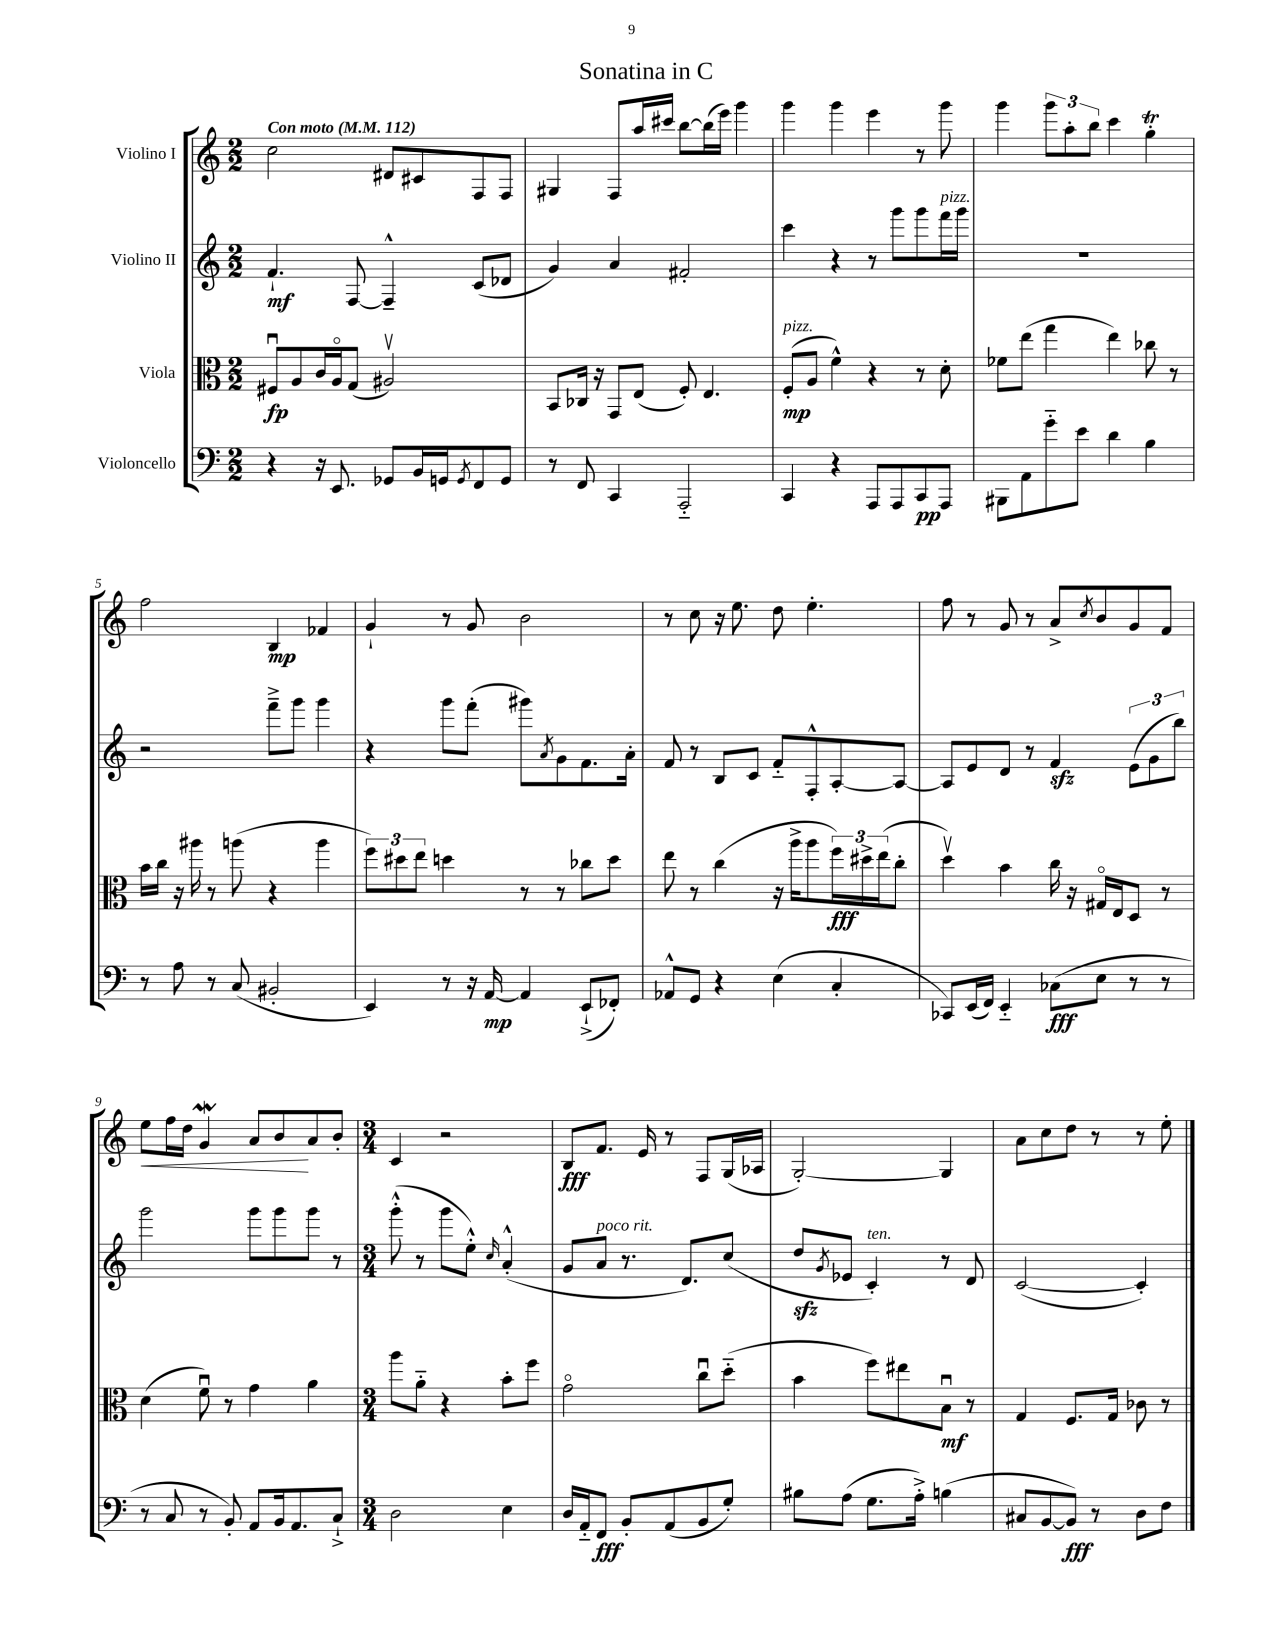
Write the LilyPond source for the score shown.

\header { title = "Sonatina in C" }
<<
\new StaffGroup <<
\new Staff = "s0" \with { instrumentName = "Violino I" } {
    \clef treble \key c \major \numericTimeSignature \time 2/2 \tempo "Con moto" 4 = 112
    c''2 dis'8 cis'8 f8 f8 |
    gis4 f8 a''16 cis'''16 b''8~ b''16( e'''16) g'''4 |
    g'''4 g'''4 e'''4 r8 g'''8 |
    g'''4 \tuplet 3/2 { g'''8 a''8-. b''8 } c'''4 g''4-.\trill |
    f''2 b4\mp fes'4 |
    g'4-! r8 g'8 b'2 |
    r8 c''8 r16 e''8. d''8 e''4.-. |
    f''8 r8 g'8 r8 a'8-> \acciaccatura { c''8 } b'8 g'8 f'8 |
    e''8\< f''16 d''16 g'4\mordent a'8 b'8\! a'8 b'8-. |
    \numericTimeSignature \time 3/4 c'4 r2 |
    b8\fff f'8. e'16 r8 f8 g16( aes16 |
    g2~-.) g4 |
    a'8 c''8 d''8 r8 r8 e''8-. \bar "|." |
}
\new Staff = "s1" \with { instrumentName = "Violino II" } {
    \clef treble \key c \major \numericTimeSignature \time 2/2
    f'4.-!\mf f8~ f4---^ c'8( des'8 |
    g'4) a'4 fis'2-. |
    c'''4 r4 r8 g'''8 g'''8 f'''16^\markup { \italic "pizz." } g'''16 |
    R1 |
    r2 f'''8---> g'''8 g'''4 |
    r4 g'''8 f'''8-.( gis'''8) \acciaccatura { a'8 } g'8 f'8. a'16-. |
    f'8 r8 b8 c'8 f'8-_ f8-.-^ a8~-. a8~ |
    a8 e'8 d'8 r8 f'4\sfz \tuplet 3/2 { e'8( g'8 b''8) } |
    g'''2 g'''8 g'''8 g'''8 r8 |
    \numericTimeSignature \time 3/4 g'''8-.-^( r8 g'''8 e''8-.-^) \grace { c''16 } a'4-.-^( |
    g'8 a'8^\markup { \italic "poco rit." } r8. d'8.) c''8( |
    d''8\sfz \acciaccatura { g'8 } ees'8 c'4-.^\markup { \italic "ten." }) r8 d'8 |
    c'2~( c'4-.) \bar "|." |
}
\new Staff = "s2" \with { instrumentName = "Viola" } {
    \clef alto \key c \major \numericTimeSignature \time 2/2
    fis8\downbow\fp a8 c'16 a16\flageolet g8( ais2\upbow) |
    b,8 ces16 r16 g,8 e8( f8-.) e4. |
    f8-.\mp^\markup { \italic "pizz." }( a8 f'4-^) r4 r8 d'8-. |
    fes'8 e''8( g''4 e''4) ces''8 r8 |
    b'16 c''16 r16 ais''16 r8 a''8( r4 a''4 |
    \tuplet 3/2 { f''8) dis''8 e''8 } d''4 r8 r8 ces''8 d''8 |
    e''8 r8 c''4( r16 a''16-> a''8 \tuplet 3/2 { f''16\fff) dis''16-> e''16( } c''8-. |
    d''4\upbow) b'4 c''16 r16 gis16\flageolet e16 d8 r8 |
    d'4( f'8\downbow) r8 g'4 a'4 |
    \numericTimeSignature \time 3/4 a''8 a'8-_ r4 b'8-. f''8 |
    g'2\flageolet c''8\downbow d''8-_( |
    b'4 f''8) eis''8 b8\downbow\mf r8 |
    g4 f8. g16 ces'8 r8 \bar "|." |
}
\new Staff = "s3" \with { instrumentName = "Violoncello" } {
    \clef bass \key c \major \numericTimeSignature \time 2/2
    r4 r16 e,8. ges,8 b,16 g,16 \acciaccatura { g,8 } f,8 g,8 |
    r8 f,8 c,4 a,,2-_ |
    c,4 r4 a,,8 a,,8 c,8\pp a,,8 |
    bis,,8 a,8 g'8-_ e'8 d'4 b4 |
    r8 a8 r8 c8( bis,2-. |
    e,4) r8 r16 a,16~\mp a,4 e,8-!->( fes,8-.) |
    aes,8-^ g,8 r4 e4( c4-. |
    ces,8) e,16( f,16) e,4-_ ces8\fff( e8 r8 r8 |
    r8 c8 r8 b,8-.) a,8 b,16 a,8. c8-!-> |
    \numericTimeSignature \time 3/4 d2 e4 |
    d16 a,16-_ f,8\fff b,8-. a,8( b,8 g8-.) |
    bis8 a8( g8. a16-.->) b4( |
    cis8 b,8~ b,8\fff) r8 d8 f8 \bar "|." |
}
>>
>>
